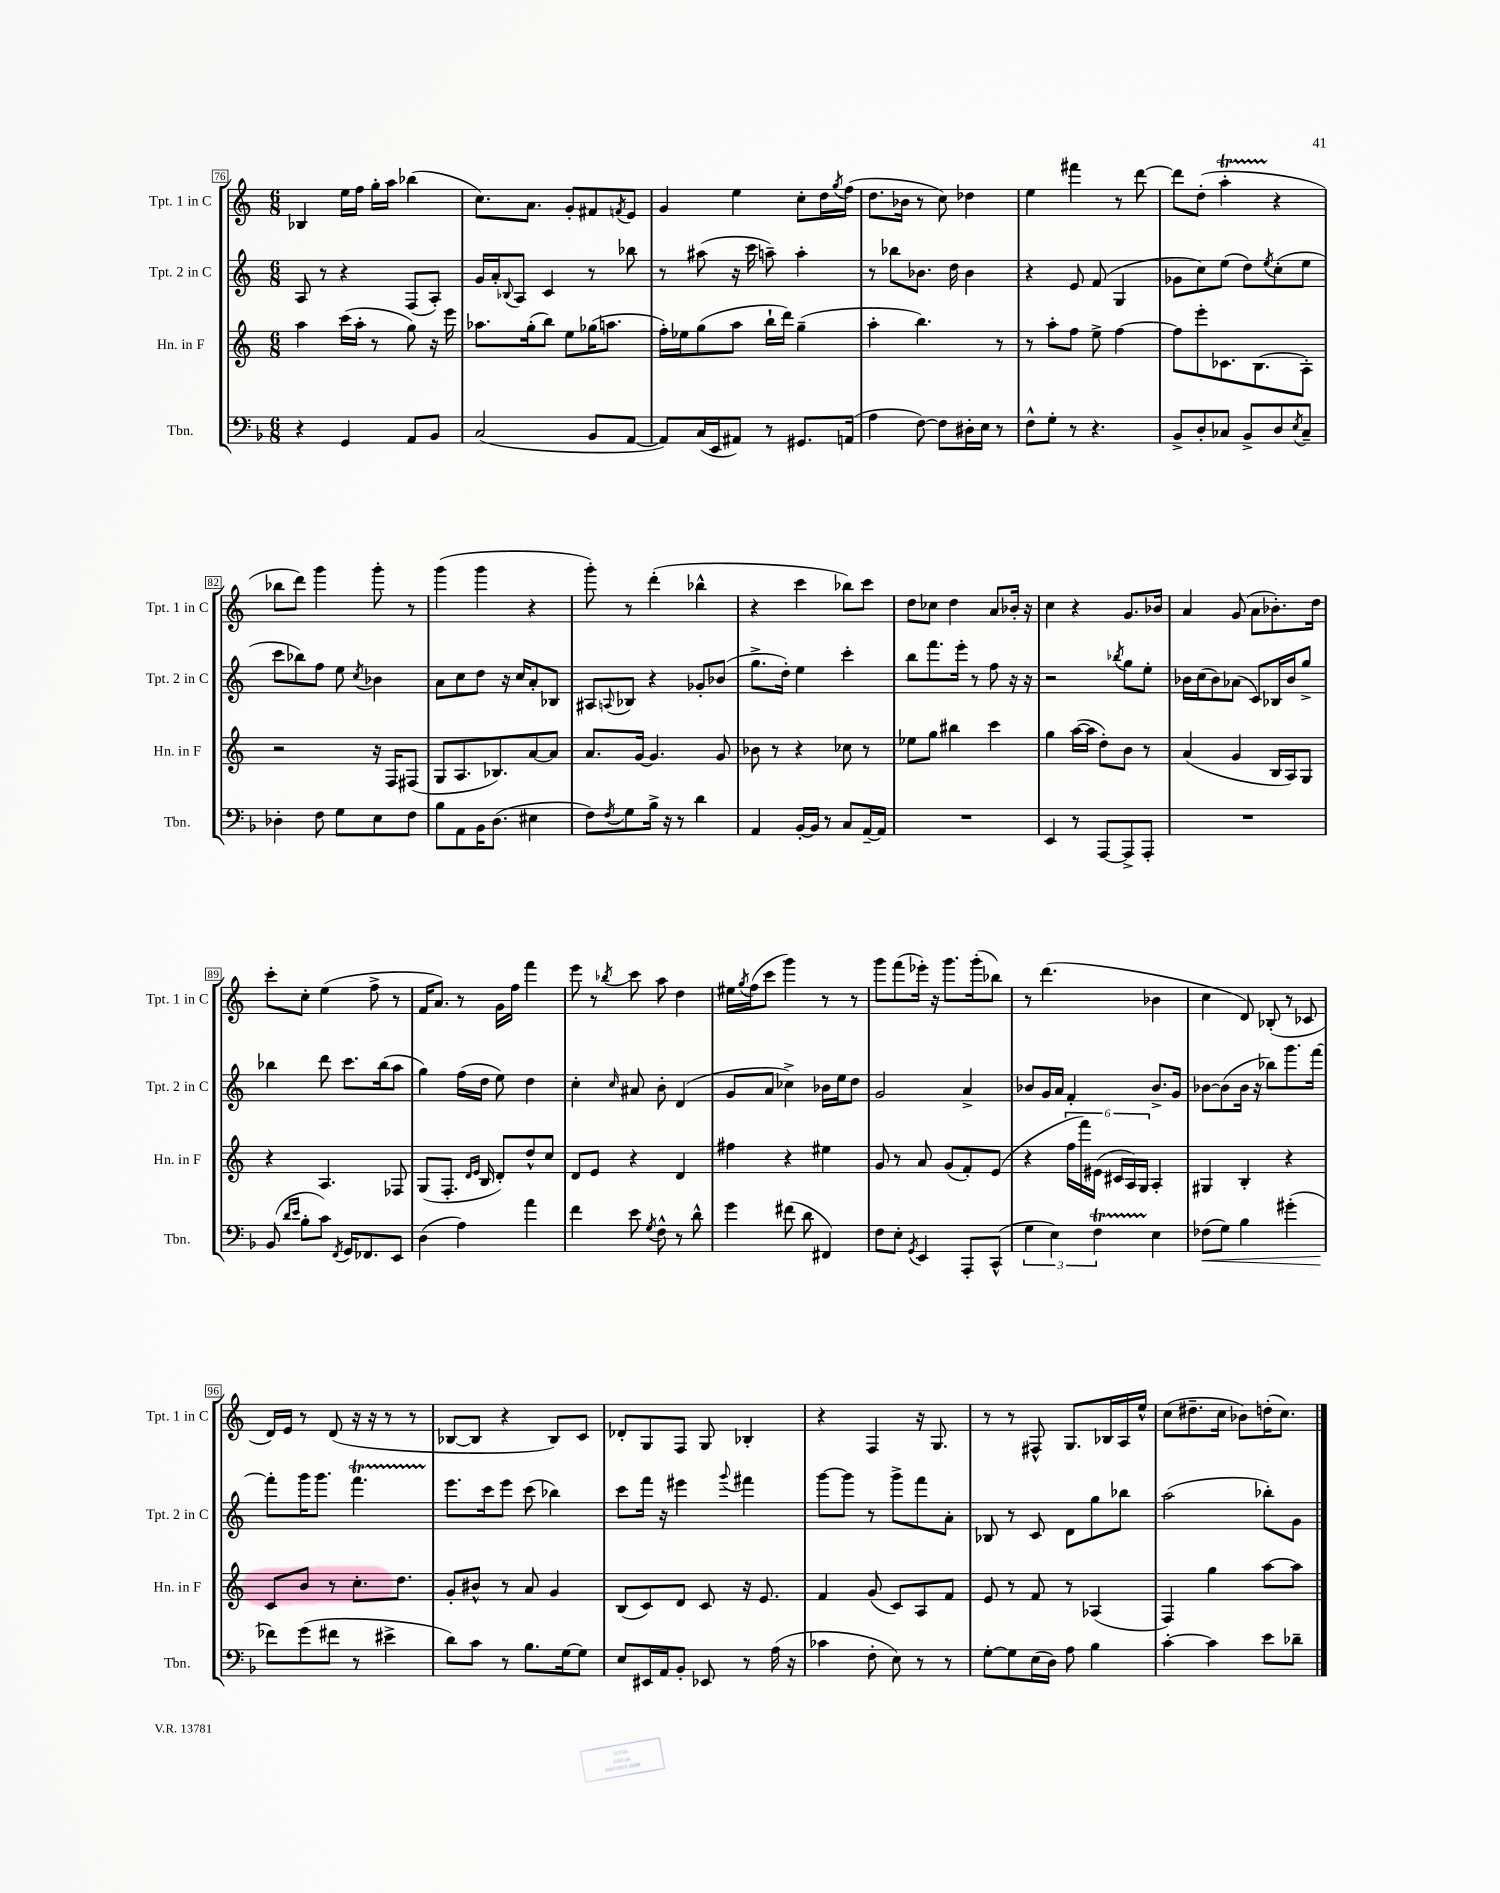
<<
\new StaffGroup <<
\new Staff = "s0" \with { instrumentName = "Tpt. 1 in C" shortInstrumentName = "Tpt. 1 in C" } {
    \clef treble \key c \major \numericTimeSignature \time 6/8
    bes4 e''16 f''16 g''16-. a''16 bes''4( |
    c''8.) a'8. g'8-. fis'8 \acciaccatura { f'8 } e'8 |
    g'4 e''4 c''8-. d''16 \acciaccatura { g''8 } f''16( |
    d''8. bes'16 r8 c''8) des''4 |
    e''4 fis'''4 r8 d'''8~ |
    d'''8 d''8-.( a''4-.\startTrillSpan r4\stopTrillSpan |
    bes''8 d'''8) g'''4 g'''8-. r8 |
    g'''4( g'''4 r4 |
    g'''8-.) r8 d'''4-.( bes''4-^ |
    r4 c'''4 bes''8) c'''8 |
    d''8 ces''8 d''4 a'8 bes'16-. r16 |
    c''4 r4 g'8. bes'16 |
    a'4 g'8( a'8 bes'8.-.) d''16 |
    c'''8-. c''8-. e''4( f''8-> r8 |
    f'16 a'8.) r8 g'16 f''16 f'''4 |
    e'''8 r8 \acciaccatura { bes''8 } c'''8 a''8 d''4 |
    eis''16 \acciaccatura { g''8 } f''16( c'''8 g'''4) r8 r8 |
    g'''8 f'''8( ees'''16-.) r16 g'''8. g'''16-.( bes''8) |
    r8 d'''4.( bes'4 |
    c''4 d'8) bes8-.( r8 ces'8 |
    d'16) e'16 r8 d'8( r16 r16 r8 r8 |
    bes8~ bes8 r4 bes8) c'8 |
    des'8-. g8 f8 g8 bes4-. |
    r4 f4 r16 g8. |
    r8 r8 fis8-^ g8. bes16 a16 e''16-^ |
    c''8( dis''8.-- c''16 bes'8) d''16-.( c''8.) \bar "|." |
}
\new Staff = "s1" \with { instrumentName = "Tpt. 2 in C" shortInstrumentName = "Tpt. 2 in C" } {
    \clef treble \key c \major \numericTimeSignature \time 6/8
    a8 r8 r4 f8( a8-.) |
    g'16 a'16-. \appoggiatura { bes8 } a8 c'4 r8 bes''8 |
    r8 ais''8( r16 c'''16 a''8--) a''4-. |
    r8 bes''8 bes'8. d''16 bes'4 |
    r4 e'8 f'8( g4 |
    ges'8 c''8) e''8( d''8) \acciaccatura { e''8 } c''8-.( e''8 |
    c'''8 bes''8) f''8 e''8 \acciaccatura { c''8 } bes'4 |
    a'8 c''8 d''8 r16 c''16 a'8-. bes8 |
    ais8 \appoggiatura { a8 } bes8 r4 ges'8-. bes'8( |
    g''8.-> d''16-.) e''4 c'''4-. |
    b''8 f'''8. e'''16-. r8 f''8 r16 r16 |
    r2 \acciaccatura { bes''8 } g''8 e''8-. |
    bes'16 c''16( bes'8) aes'8( c'8) bes16 bes'16 g''8-> |
    bes''4 d'''8 c'''8. bes''16( a''8 |
    g''4) f''16( d''16 e''8) d''4 |
    c''4-. \grace { c''16 } ais'8 b'8-. d'4( |
    g'8 a'8 ces''4->) bes'16 e''16 d''8 |
    g'2 a'4-> |
    bes'8 g'16 a'16 f'4-. bes'8.-> g'16 |
    bes'8~ bes'8( bes'16 r16 bes''8) g'''8. f'''16~ |
    f'''8-. g'''16 g'''8. f'''4.\startTrillSpan |
    e'''8.\stopTrillSpan c'''16 e'''8 c'''8( bes''4) |
    c'''8 f'''16 r16 eis'''4 \appoggiatura { g'''8 } fis'''4 |
    g'''8~ g'''8 r8 g'''8-> f'''8 a'8-. |
    bes8 r8 c'8 d'8 g''8 bes''8 |
    a''2( bes''8-.) g'8 \bar "|." |
}
\new Staff = "s2" \with { instrumentName = "Hn. in F" shortInstrumentName = "Hn. in F" } {
    \clef treble \key c \major \numericTimeSignature \time 6/8
    a''4 c'''16( a''16-. r8 g''8) r16 e'''16 |
    aes''8. g''16-.( b''8) e''8 ges''16( a''8. |
    f''16-.) ees''16 g''8( a''8 b''16-! d'''16) g''4--( |
    a''4-. b''4.) r8 |
    r8 a''8-. f''8 e''8-> f''4~ |
    f''8 e'''8-. ces'8. b8.( a8-.) |
    r2 r16 f16 fis8( |
    g8 a8. bes8.) a'8~ a'8 |
    a'8. g'16~ g'4. g'8 |
    bes'8 r8 r4 ces''8 r8 |
    ees''8 g''8 bis''4 c'''4 |
    g''4 a''16~( a''16 d''8-.) b'8 r8 |
    a'4( g'4 b16 a16) g8 |
    r4 a4. fes8 |
    g8( f8.-. \grace { d'16 e'16 } b16 d'8-.) d''8-^ c''8 |
    d'8 e'8 r4 d'4 |
    fis''4 r4 eis''4 |
    g'8 r8 a'8 g'8( f'8-.) e'8( |
    r4 \tuplet 6/4 { f''16 f'''16) eis'16( cis'16 a16) g16 } a4-. |
    gis4 b4-. r4 |
    c'8 b'8 r8 c''8.-. d''8. |
    g'8-. bis'8-^ r8 a'8 g'4 |
    b8( c'8) d'8 c'8 r16 e'8. |
    f'4 g'8( c'8) a8 f'8 |
    e'8 r8 f'8 r8 aes4( |
    f4) g''4 a''8~ a''8 \bar "|." |
}
\new Staff = "s3" \with { instrumentName = "Tbn." shortInstrumentName = "Tbn." } {
    \clef bass \key f \major \numericTimeSignature \time 6/8
    r4 g,4 a,8 bes,8 |
    c2( bes,8 a,8~ |
    a,8) c16( e,16 ais,8) r8 gis,8. a,16( |
    a4 f8~) f8 dis16-. e16 r8 |
    f8-^ g8-. r8 r4. |
    bes,8-> d8-. ces8 bes,8-> d8 \acciaccatura { e8 } ces8-- |
    des4-. f8 g8 e8 f8 |
    bes8 a,8 bes,16 d8.( eis4 |
    f8) \acciaccatura { f8 } g8 bes16-> r16 r8 d'4 |
    a,4 bes,16~-. bes,16 r8 c8 a,16~-- a,16 |
    R2. |
    e,4 r8 a,,8~ a,,8-> a,,8-. |
    R2. |
    bes,8( \grace { d'16 e'16 } bes8-. c'8) \acciaccatura { f,8 } g,16 fes,8. e,8 |
    d4( a4) a'4 |
    f'4 e'8 \acciaccatura { g8 } f8-^ r8 d'8-^ |
    g'4 fis'8( d'8 fis,4) |
    f8 e8-. \acciaccatura { g,8 } e,4 a,,8-. c,8-^( |
    \tuplet 3/2 { g4 e4) f4\startTrillSpan } e4\stopTrillSpan |
    fes8\<( g8) bes4 gis'4-.( |
    fes'8\!) g'8( fis'8 r8 eis'4-> |
    d'8) c'8 r8 bes8. g16~ g8 |
    e8 eis,16 a,16 bes,8-. ees,8 r8 a16( r16 |
    ces'4 f8-. e8) r8 r8 |
    g8~-. g8 e16( d16) a8 bes4 |
    c'4~-. c'4 e'8 des'8-- \bar "|." |
}
>>
>>
\layout { \context { \Score currentBarNumber = #76 \override BarNumber.stencil = #(make-stencil-boxer 0.1 0.3 ly:text-interface::print) } }
